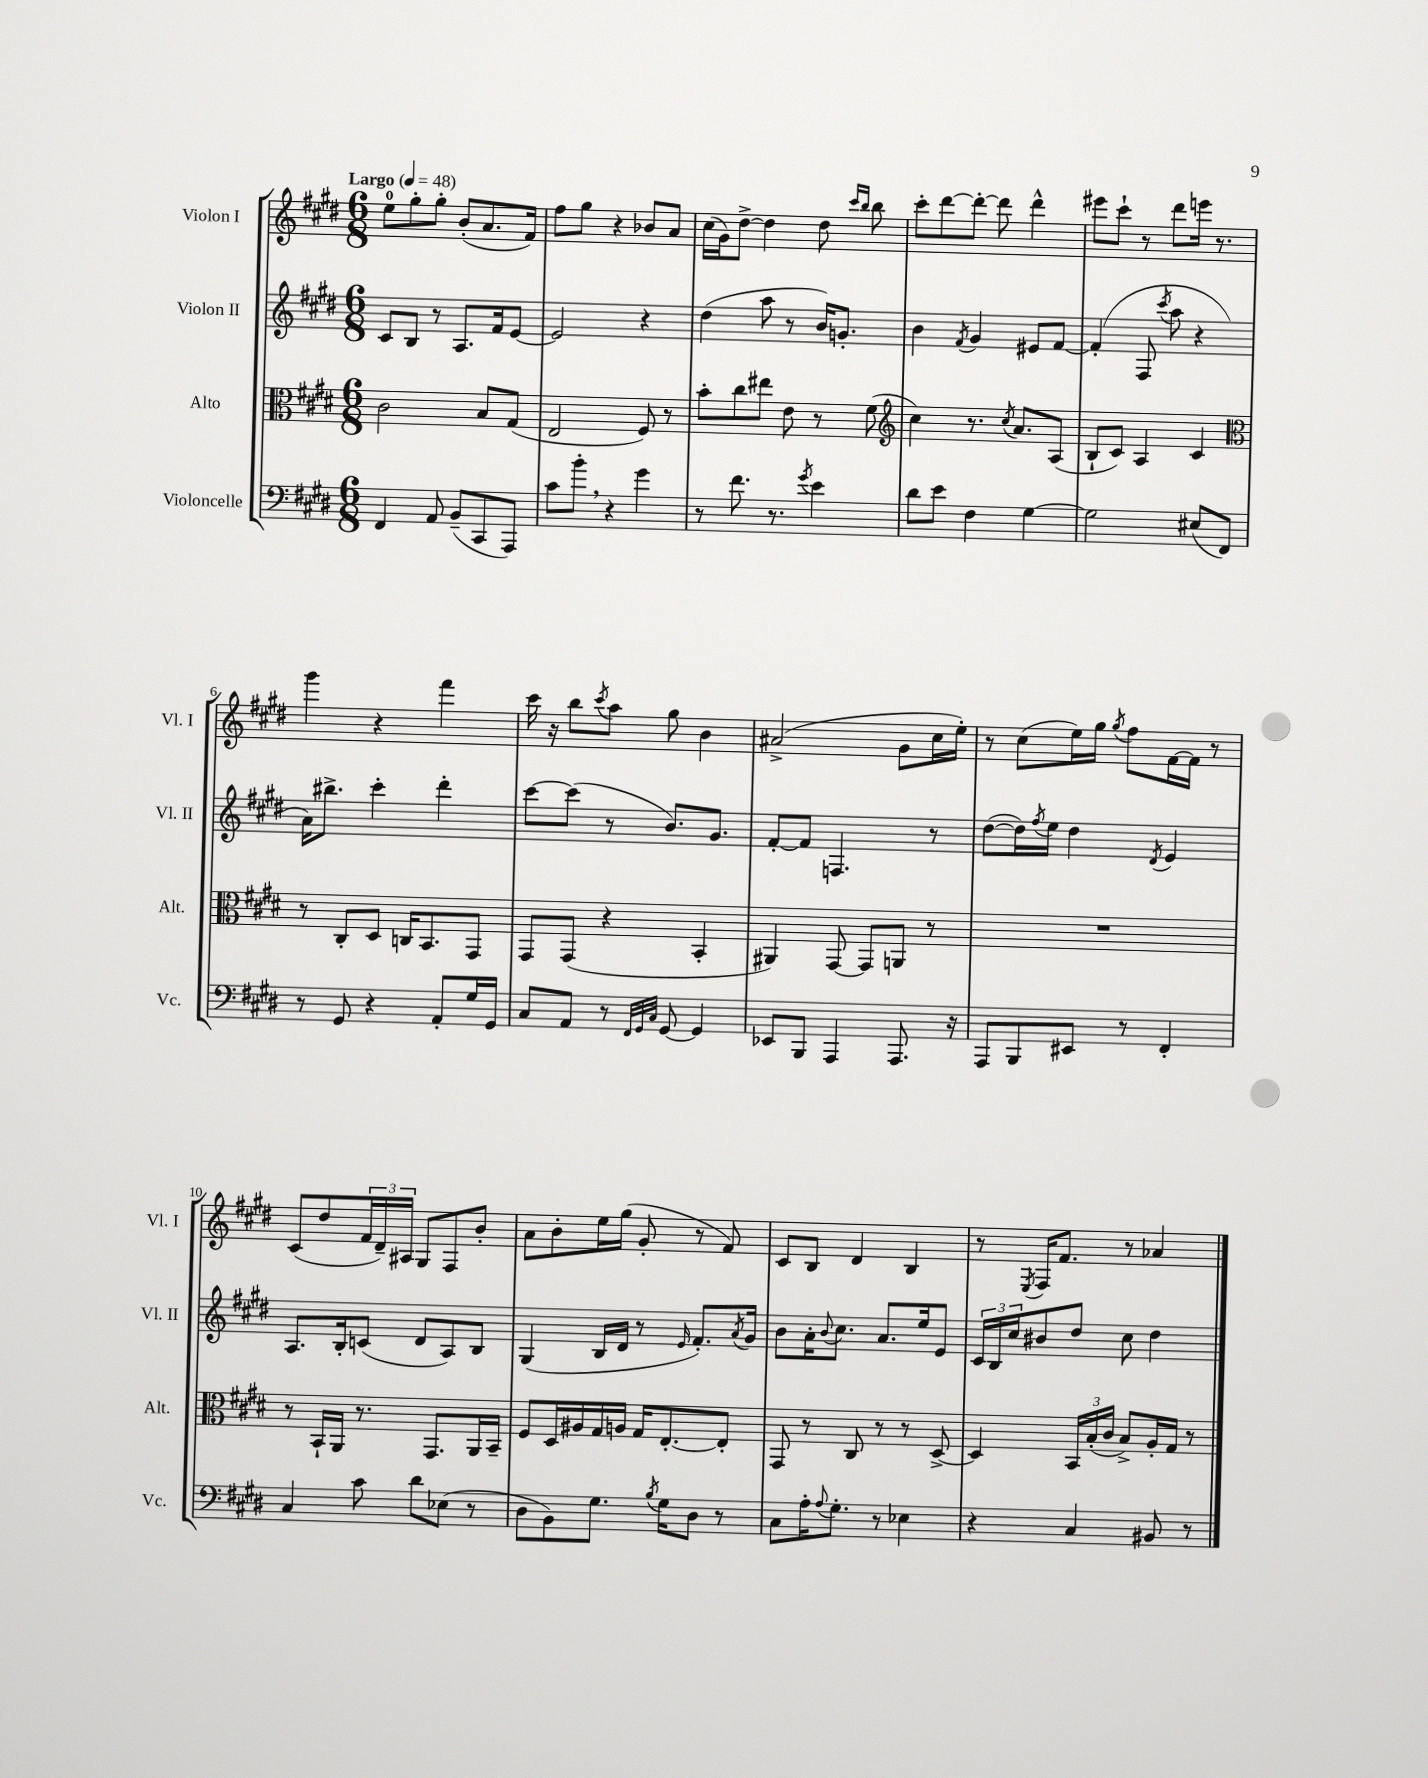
<<
\new StaffGroup <<
\new Staff = "s0" \with { instrumentName = "Violon I" shortInstrumentName = "Vl. I" } {
    \clef treble \key e \major \numericTimeSignature \time 6/8 \tempo "Largo" 4 = 48
    e''8-0 gis''8-. gis''8-. b'8-.( a'8. fis'16) |
    fis''8 gis''8 r4 bes'8 a'8 |
    cis''16( gis'16) dis''8~-> dis''4 dis''8 \grace { cis'''16 b''16 } b''8 |
    cis'''8-. dis'''8~ dis'''8~-. dis'''8 dis'''4-^ |
    eis'''8 cis'''8-! r8 dis'''8 e'''16 r8. |
    gis'''4 r4 fis'''4 |
    cis'''16 r16 b''8 \acciaccatura { cis'''8 } a''8 gis''8 b'4 |
    ais'2->( gis'8 cis''16 e''16-.) |
    r8 cis''8( e''16) gis''16 \acciaccatura { gis''8 } fis''8 fis'16~ fis'16 r8 |
    cis'8( dis''8 \tuplet 3/2 { fis'16 dis'16--) ais16 } gis8 fis8 b'8-. |
    a'8 b'8-. e''16 gis''16( gis'8-. r8 fis'8) |
    cis'8 b8 dis'4 b4 |
    r8 \acciaccatura { e8 } fis16 fis'8. r8 aes'4 \bar "|." |
}
\new Staff = "s1" \with { instrumentName = "Violon II" shortInstrumentName = "Vl. II" } {
    \clef treble \key e \major \numericTimeSignature \time 6/8
    cis'8 b8 r8 a8. fis'16 e'8~ |
    e'2 r4 |
    dis''4( a''8 r8 b'16) g'8.-. |
    b'4 \acciaccatura { fis'8 } gis'4 eis'8 fis'8~ |
    fis'4-.( fis8 \acciaccatura { cis'''8 } a''8 r4 |
    a'16) bis''8.-> cis'''4-. dis'''4-. |
    cis'''8~ cis'''8( r8 b'8.) gis'8. |
    fis'8~-. fis'8 f4. r8 |
    dis''8~( dis''16) \acciaccatura { fis''8 } e''16 dis''4 \acciaccatura { dis'8 } e'4 |
    a8. b16-. c'8( dis'8 a8) b8 |
    gis4( b16 dis'16 r8 \grace { e'16 } fis'8.-.) \acciaccatura { a'8 } gis'16 |
    b'8 a'16-. \appoggiatura { b'8 } cis''8. a'8. e''16 e'8 |
    \tuplet 3/2 { cis'16 b16 cis''16 } bis'8 dis''8 cis''8 dis''4 \bar "|." |
}
\new Staff = "s2" \with { instrumentName = "Alto" shortInstrumentName = "Alt." } {
    \clef alto \key e \major \numericTimeSignature \time 6/8
    cis'2 b8 gis8( |
    e2 fis8) r8 |
    b'8-. cis''8 eis''8 e'8 r8 fis'8( |
    \clef treble cis''4) r8. \acciaccatura { cis''8 } a'8. a8( |
    b8-! cis'8) a4 cis'4 |
    \clef alto r8 cis8-. dis8 c16 b,8. gis,8 |
    gis,8 gis,8( r4 b,4-. |
    ais,4) gis,8~ gis,8 a,8 r8 |
    R2. |
    r8 b,16-! a,16 r8. gis,8. a,16 b,16-- |
    fis8 dis16 ais16 gis16 a16 gis16 e8.~-. e8-. |
    gis,8 r8 cis8 r8 r8 dis8~-> |
    dis4 \tuplet 3/2 { b,16 b16-.( cis'16 } b8->) a16-. gis16 r8 \bar "|." |
}
\new Staff = "s3" \with { instrumentName = "Violoncelle" shortInstrumentName = "Vc." } {
    \clef bass \key e \major \numericTimeSignature \time 6/8
    fis,4 a,8 b,8--( cis,8 a,,8) |
    cis'8 b'8-. \breathe r4 gis'4 |
    r8 fis'8. r8. \acciaccatura { gis'8 } e'4 |
    dis'8 e'8 fis4 gis4~ |
    gis2 eis8( fis,8) |
    r8 gis,8 r4 a,8-. gis16 gis,16 |
    cis8 a,8 r8 \grace { fis,32 gis,32 cis32 } gis,8~ gis,4 |
    ees,8 b,,8 a,,4 a,,8. r16 |
    a,,8 b,,8 eis,8 r8 fis,4-. |
    cis4 cis'8 dis'8 ees8( r8 |
    dis8 b,8) gis8. \acciaccatura { b8 } gis16 dis8 r8 |
    cis8 a16-. \appoggiatura { a8 } gis8.-. r8 ees4 |
    r4 cis4 bis,8 r8 \bar "|." |
}
>>
>>
